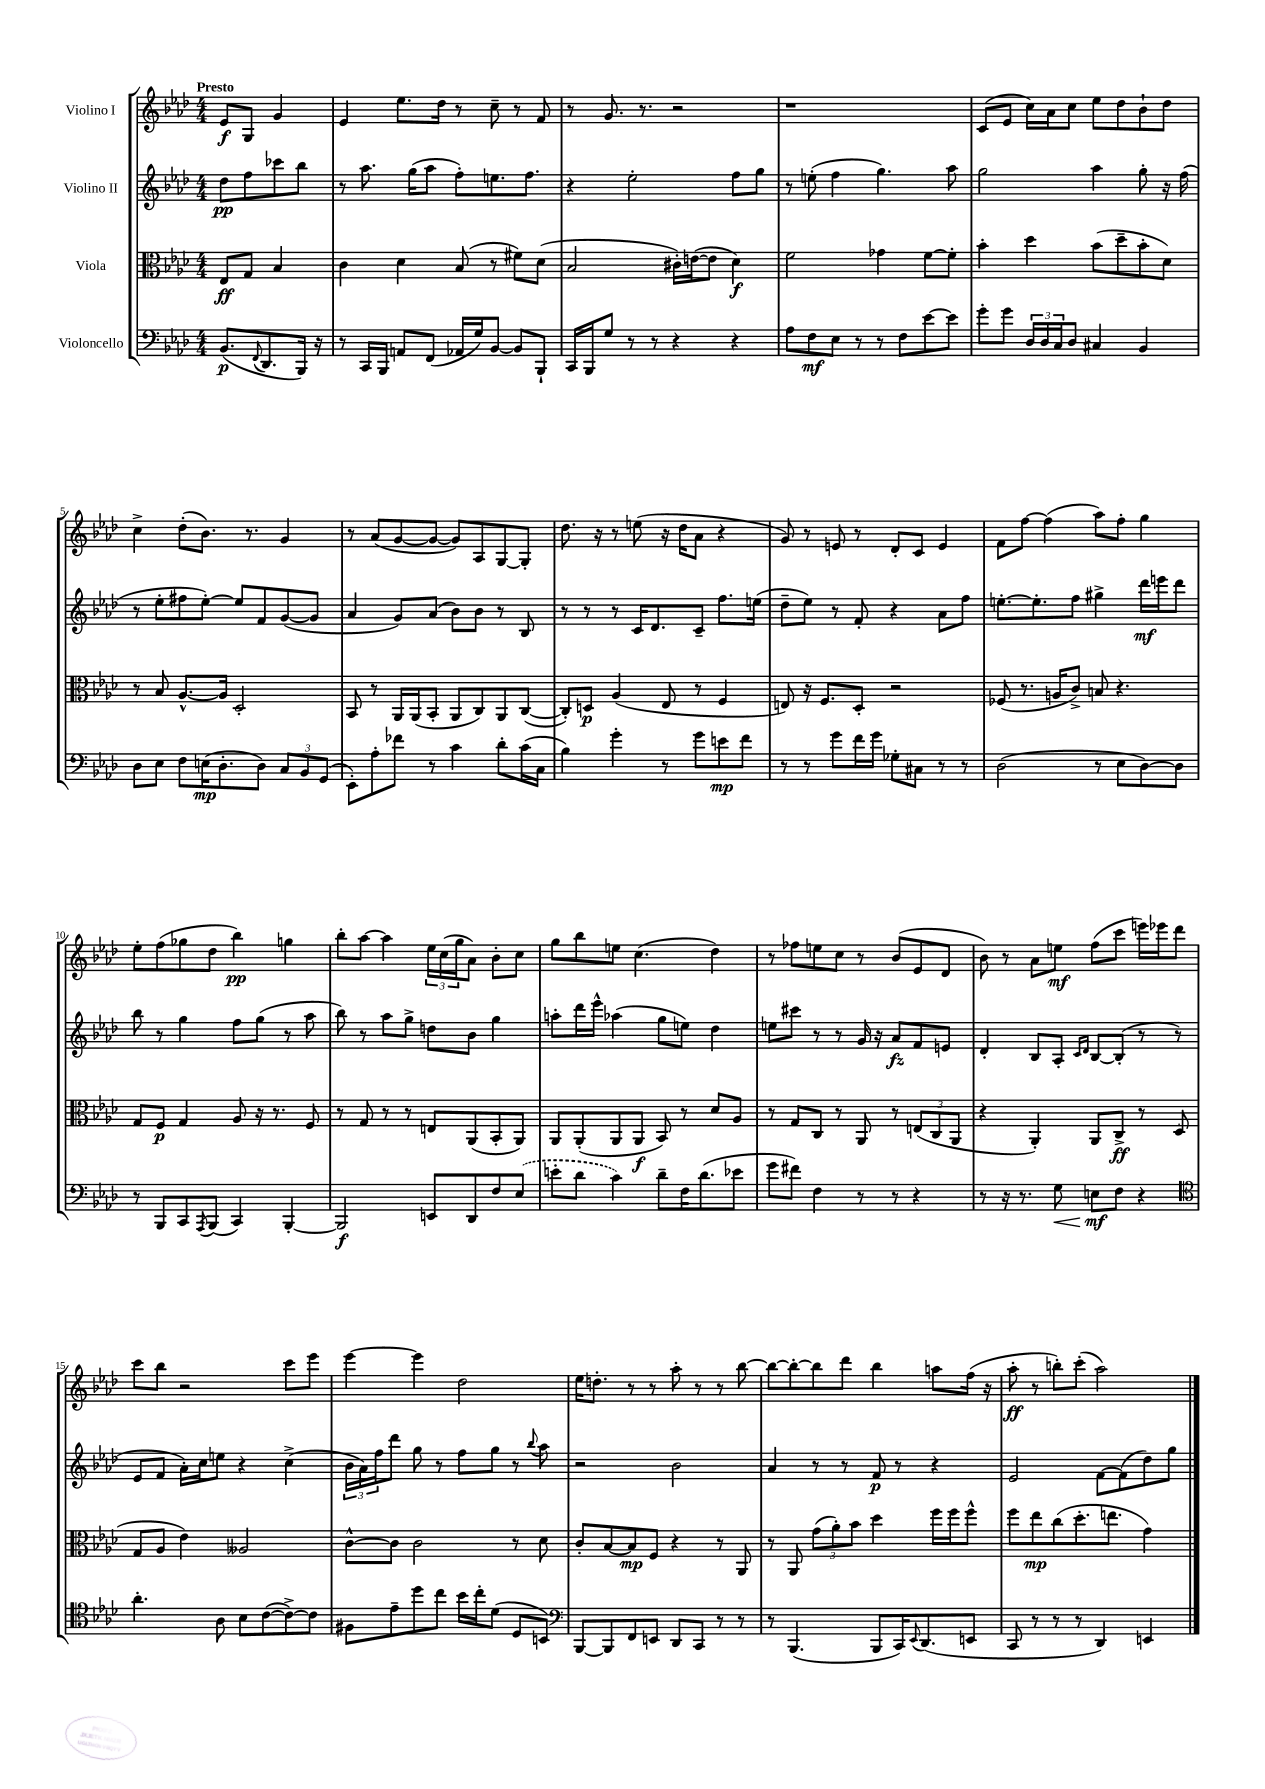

**kern	**dynam	**kern	**dynam	**kern	**dynam	**kern	**dynam
*part4	*part4	*part3	*part3	*part2	*part2	*part1	*part1
*staff4	*staff4	*staff3	*staff3	*staff2	*staff2	*staff1	*staff1
*I"Violoncello	*	*I"Viola	*	*I"Violino II	*	*I"Violino I	*
*clefF4	*	*clefC3	*	*clefG2	*	*clefG2	*
*k[b-e-a-d-]	*	*k[b-e-a-d-]	*	*k[b-e-a-d-]	*	*k[b-e-a-d-]	*
*M4/4	*	*M4/4	*	*M4/4	*	*M4/4	*
=	=	=	=	=	=	=	=
!	!	!	!	!	!	!LO:TX:a:B:t=Presto	!
(8.BB-/L	p	8E-/L	ff	8dd-\L	pp	8e-/L	f
.	.	8G/J	.	8ff\	.	8G/J	.
8qqFF/	.	.	.	.	.	.	.
8.DD-/	.	.	.	.	.	.	.
.	.	4B-/	.	8ccc-X\	.	4g/	.
16BBB-/Jk)	.	.	.	8bb-\J	.	.	.
16r	.	.	.	.	.	.	.
=1	=1	=1	=1	=1	=1	=1	=1
8r	.	4c\	.	8r	.	4e-/	.
16CC/LL	.	.	.	8.aa-\	.	.	.
16BBB-/JJ	.	.	.	.	.	.	.
8AAn/L	.	4d-\	.	.	.	8.ee-\L	.
.	.	.	.	(16gg\KL	.	.	.
(8FF/J	.	.	.	8aa-\J	.	.	.
.	.	.	.	.	.	16dd-\Jk	.
16AA-X/LL	.	(8B-/	.	8ff'\L)	.	8r	.
16G/J)	.	.	.	.	.	.	.
[8BB-/J	.	8r	.	8.een\	.	8cc~\	.
8BB-/L]	.	8f#X\L)	.	.	.	8r	.
.	.	.	.	8.ff\J	.	.	.
8BBB-`/J	.	(8d-\J	.	.	.	8f/	.
=2	=2	=2	=2	=2	=2	=2	=2
16CC/LL	.	2B-/	.	4r	.	8r	.
16BBB-/J	.	.	.	.	.	.	.
8G/J	.	.	.	.	.	8.g/	.
8r	.	.	.	2ee-'\	.	.	.
.	.	.	.	.	.	8.r	.
8r	.	.	.	.	.	.	.
4r	.	16c#X'\LL)	.	.	.	2r	.
.	.	([16en\J	.	.	.	.	.
.	.	8e\J]	.	.	.	.	.
4r	.	4d-\)	f	8ff\L	.	.	.
.	.	.	.	8gg\J	.	.	.
=3	=3	=3	=3	=3	=3	=3	=3
8A-\L	.	2f\	.	8r	.	1r	.
8F\	mf	.	.	(8een'\	.	.	.
8E-\J	.	.	.	4ff\	.	.	.
8r	.	.	.	.	.	.	.
8r	.	4g-X\	.	4.gg\)	.	.	.
8F\L	.	.	.	.	.	.	.
[8e-\	.	[8f\L	.	.	.	.	.
8e-\J]	.	8f'\J]	.	8aa-\	.	.	.
=4	=4	=4	=4	=4	=4	=4	=4
8g'\L	.	4b-'\	.	2gg\	.	(8c/L	.
8g\J	.	.	.	.	.	8e-/J	.
24D-/LL	.	4dd-\	.	.	.	16cc\LL)	.
24D-/	.	.	.	.	.	.	.
.	.	.	.	.	.	16a-\J	.
24C/J	.	.	.	.	.	.	.
8D-/J	.	.	.	.	.	8cc\J	.
4C#X/	.	(8b-\L	.	4aa-\	.	8ee-\L	.
.	.	8dd-~\	.	.	.	8dd-\	.
4BB-/	.	8b-'\	.	8gg'\	.	8b-`\	.
.	.	8d-\J)	.	16r	.	8dd-\J	.
.	.	.	.	(16ff\	.	.	.
!!LO:LB:g=z
=5	=5	=5	=5	=5	=5	=5	=5
8D-\L	.	8r	.	8r	.	4cc^\	.
8E-\J	.	8B-/	.	8ee-'\L	.	.	.
8F\L	.	[8.A-^^/L	.	8ff#X\	.	(8dd-'\L	.
(16En\K	mp	.	.	[8ee-'\J)	.	8.b-\J)	.
8.D-'\	.	16A-/Jk]	.	.	.	.	.
.	.	2D-'/	.	8ee-/L]	.	.	.
.	.	.	.	.	.	8.r	.
8D-\J)	.	.	.	8f/	.	.	.
12C/L	.	.	.	([8g/	.	4g/	.
12BB-/	.	.	.	.	.	.	.
.	.	.	.	8g/J]	.	.	.
(12GG/J	.	.	.	.	.	.	.
=6	=6	=6	=6	=6	=6	=6	=6
8EE-'\L)	.	8BB-/	.	4a-/	.	8r	.
8A-'\	.	8r	.	.	.	(8a-/L	.
8f-X\J	.	16AA-/LL	.	8g/L)	.	[8g/	.
.	.	(16AA-/J	.	.	.	.	.
8r	.	8BB-'/J	.	(8a-/J	.	8g/J_	.
4c\	.	8AA-/L	.	8b-\L)	.	8g/L])	.
.	.	8C/)	.	8b-\J	.	8A-/	.
8d-'\L	.	8AA-/	.	8r	.	[8G/	.
(16c\L	.	([8C/J	.	8B-/	.	8G'/J]	.
16C\JJ	.	.	.	.	.	.	.
=7	=7	=7	=7	=7	=7	=7	=7
4B-\)	.	8C'/L])	.	8r	.	8.dd-\	.
.	.	8Dn/J	p	8r	.	.	.
.	.	.	.	.	.	16r	.
4g'\	.	(4A-/	.	8r	.	8r	.
.	.	.	.	16c/KL	.	(8een\	.
.	.	.	.	8.d-/	.	.	.
8r	.	8E-/	.	.	.	16r	.
.	.	.	.	.	.	16dd-\KL	.
8g\L	.	8r	.	8c~/J	.	8a-\J	.
8en\	mp	4F/	.	8.ff\L	.	4r	.
8f\J	.	.	.	.	.	.	.
.	.	.	.	(16een\Jk	.	.	.
=8	=8	=8	=8	=8	=8	=8	=8
8r	.	8En/)	.	8dd-~\L	.	8g/)	.
8r	.	16r	.	8ee-\J)	.	8r	.
.	.	8.F/L	.	.	.	.	.
8g\L	.	.	.	8r	.	8en/	.
16f\L	.	8D-'/J	.	8f'/	.	8r	.
16g\JJ	.	.	.	.	.	.	.
8G-X'\L	.	2r	.	4r	.	8d-'/L	.
8C#X\J	.	.	.	.	.	8c/J	.
8r	.	.	.	8a-\L	.	4e/	.
8r	.	.	.	8ff\J	.	.	.
=9	=9	=9	=9	=9	=9	=9	=9
(2D-\	.	(8F-X/	.	[8.een'\L	.	8f\L	.
.	.	8.r	.	.	.	[8ff\J	.
.	.	.	.	8.ee'\]	.	.	.
.	.	.	.	.	.	(4ff\]	.
.	.	16An/KL	.	.	.	.	.
.	.	8c^/J)	.	8ff\J	.	.	.
8r	.	8Bn/	.	4gg#X^\	.	8aa-\L)	.
8E-\L	.	4.r	.	.	.	8ff'\J	.
[8D-\)	.	.	.	16ddd-\LL	mf	4gg\	.
.	.	.	.	16eeen\J	.	.	.
8D-\J]	.	.	.	8ddd-\J	.	.	.
!!LO:LB:g=z
=10	=10	=10	=10	=10	=10	=10	=10
8r	.	8G/L	.	8bb-\	.	8ee-'\L	.
8BBB-/L	.	8F/J	p	8r	.	(8ff\	.
8CC/	.	4G/	.	4gg\	.	8gg-X\	.
8qAAA-/	.	.	.	.	.	.	.
(8BBB-/J	.	.	.	.	.	8dd-\J	.
4CC/)	.	8A-/	.	8ff\L	.	4bb-\)	pp
.	.	16r	.	(8gg\J	.	.	.
.	.	8.r	.	.	.	.	.
[4BBB-'/	.	.	.	8r	.	4ggn\	.
.	.	8F/	.	8aa-\	.	.	.
=11	=11	=11	=11	=11	=11	=11	=11
2BBB-/]	f	8r	.	8bb-\)	.	8bb-'\L	.
.	.	8G/	.	8r	.	[8aa-\J	.
.	.	8r	.	8aa-\L	.	4aa-\]	.
.	.	8r	.	8gg^\J	.	.	.
8EEn/L	.	8En/L	.	8ddn\L	.	24ee-\LL	.
.	.	.	.	.	.	(24cc\	.
.	.	.	.	.	.	24gg\J	.
8DD-/	.	(8AA-/	.	8b-\J	.	8a-\J)	.
8F/	.	8BB-'/	.	4gg\	.	8b-'\L	.
(8E-/J	.	8AA-/J)	.	.	.	8cc\J	.
=12	=12	=12	=12	=12	=12	=12	=12
8en'\L	.	8AA-/L	.	8aan'\L	.	8gg\L	.
8d-\J	.	(8AA-'/	.	16ddd-\L	.	8bb-\	.
.	.	.	.	16eee-^^\JJ	.	.	.
4c\)	.	8AA-/	.	(4aa-X\	.	8een\J	.
.	.	8AA-/J	f	.	.	(4.cc\	.
8d-~\L	.	8BB-/)	.	8gg\L	.	.	.
16F\K	.	8r	.	8een\J)	.	.	.
(8.d-\	.	.	.	.	.	.	.
.	.	8d-/L	.	4dd-\	.	4dd-\)	.
8e-X\J	.	8A-/J	.	.	.	.	.
=13	=13	=13	=13	=13	=13	=13	=13
8g\L	.	8r	.	8een\L	.	8r	.
8f#X\J)	.	8G/L	.	8ccc#X\J	.	8ff-X\L	.
4F\	.	8C/J	.	8r	.	8een\	.
.	.	8r	.	8r	.	8cc\J	.
8r	.	8AA-/	.	16g/	.	8r	.
.	.	.	.	16r	.	.	.
8r	.	8r	.	8a-/L	fz	(8b-/L	.
4r	.	(12En/L	.	8f/	.	8e-/	.
.	.	12C/	.	.	.	.	.
.	.	.	.	8en/J	.	8d-/J	.
.	.	12AA-/J	.	.	.	.	.
=14	=14	=14	=14	=14	=14	=14	=14
8r	.	4r	.	4d-'/	.	8b-\)	.
16r	.	.	.	.	.	8r	.
8.r	.	.	.	.	.	.	.
.	.	4AA-'/)	.	8B-/L	.	8a-\L	.
!	!LO:HP:b	!	!	!	!	!	!
8G\	<	.	.	8A-'/J	.	8een\J	mf
.	.	.	.	16qqc/LL	.	.	.
.	.	.	.	16qqd-/JJ	.	.	.
8En\L	mf	8AA-/L	.	[8B-/L	.	(8ff\L	.
8F\J	[	8C^/J	ff	(8B-'/J]	.	8ccc\J	.
4r	.	8r	.	8r	.	16eeen\LL)	.
.	.	.	.	.	.	16eee-X\J	.
.	.	(8D-/	.	8r	.	8ddd-\J	.
!!LO:LB:g=z
=15	=15	=15	=15	=15	=15	=15	=15
*clefC4	*	*	*	*	*	*	*
4.a-'\	.	8G/L	.	8e-/L	.	8ccc\L	.
.	.	8A-/J	.	8f/J	.	8bb-\J	.
.	.	4e-\)	.	16a-'\LL)	.	2r	.
.	.	.	.	16cc\J	.	.	.
8A-\	.	.	.	8een\J	.	.	.
8B-\L	.	2A--X/	.	4r	.	.	.
([8c\	.	.	.	.	.	.	.
8c^\_)	.	.	.	(4cc^\	.	8ccc\L	.
8c\J]	.	.	.	.	.	8eee-\J	.
=16	=16	=16	=16	=16	=16	=16	=16
8F#X\L	.	[8c^^\L	.	24b-\LL	.	[4eee-\	.
.	.	.	.	24a-\)	.	.	.
.	.	.	.	24ff\J	.	.	.
8e-~\	.	8c\J]	.	8ddd-\J	.	.	.
8dd-\	.	2c\	.	8gg\	.	4eee-\]	.
8cc\J	.	.	.	8r	.	.	.
16b-\LL	.	.	.	8ff\L	.	2dd-\	.
16cc'\J	.	.	.	.	.	.	.
(8d-\J	.	.	.	8gg\J	.	.	.
8D-/L	.	8r	.	8r	.	.	.
.	.	.	.	8qqbb-/	.	.	.
8BBn/J)	.	8d-\	.	8aa-\	.	.	.
=17	=17	=17	=17	=17	=17	=17	=17
*clefF4	*	*	*	*	*	*	*
[8BBB-/L	.	8c'/L	.	2r	.	16ee-\KL	.
.	.	.	.	.	.	8.ddn'\J	.
8BBB-/]	.	[8B-/	.	.	.	.	.
8FF/	.	8B-/]	mp	.	.	8r	.
8EEn/J	.	8F/J	.	.	.	8r	.
8DD-/L	.	4r	.	2b-\	.	8aa-'\	.
8CC/J	.	.	.	.	.	8r	.
8r	.	8r	.	.	.	8r	.
8r	.	8AA-/	.	.	.	[8bb-\	.
=18	=18	=18	=18	=18	=18	=18	=18
8r	.	8r	.	4a-/	.	8bb-\L_	.
(4.BBB-/	.	8AA-/	.	.	.	8bb-'\_	.
.	.	(12g\L	.	8r	.	8bb-\]	.
.	.	12a-'\)	.	.	.	.	.
.	.	.	.	8r	.	8ddd-\J	.
.	.	12b-\J	.	.	.	.	.
8BBB-/L	.	4dd-\	.	8f/	p	4bb-\	.
16CC/K)	.	.	.	8r	.	.	.
8qqEE-/	.	.	.	.	.	.	.
(8.DD-/	.	.	.	.	.	.	.
.	.	16ff\LL	.	4r	.	8aan\L	.
.	.	16ff\J	.	.	.	.	.
8EEn/J	.	8ff^^\J	.	.	.	(16ff\Jk	.
.	.	.	.	.	.	16r	.
=19	=19	=19	=19	=19	=19	=19	=19
8CC/	.	8ff\L	.	2e-/	.	8aa-'\	ff
8r	.	8ee-\	mp	.	.	8r	.
8r	.	(8cc\	.	.	.	8bbn'\L)	.
8r	.	8.dd-'\	.	.	.	(8ccc'\J	.
4DD-/)	.	.	.	[8f\L	.	2aa-\)	.
.	.	8.een\J	.	.	.	.	.
.	.	.	.	(8f\]	.	.	.
4EEn/	.	4g\)	.	8dd-\)	.	.	.
.	.	.	.	8gg\J	.	.	.
==	==	==	==	==	==	==	==
*-	*-	*-	*-	*-	*-	*-	*-
